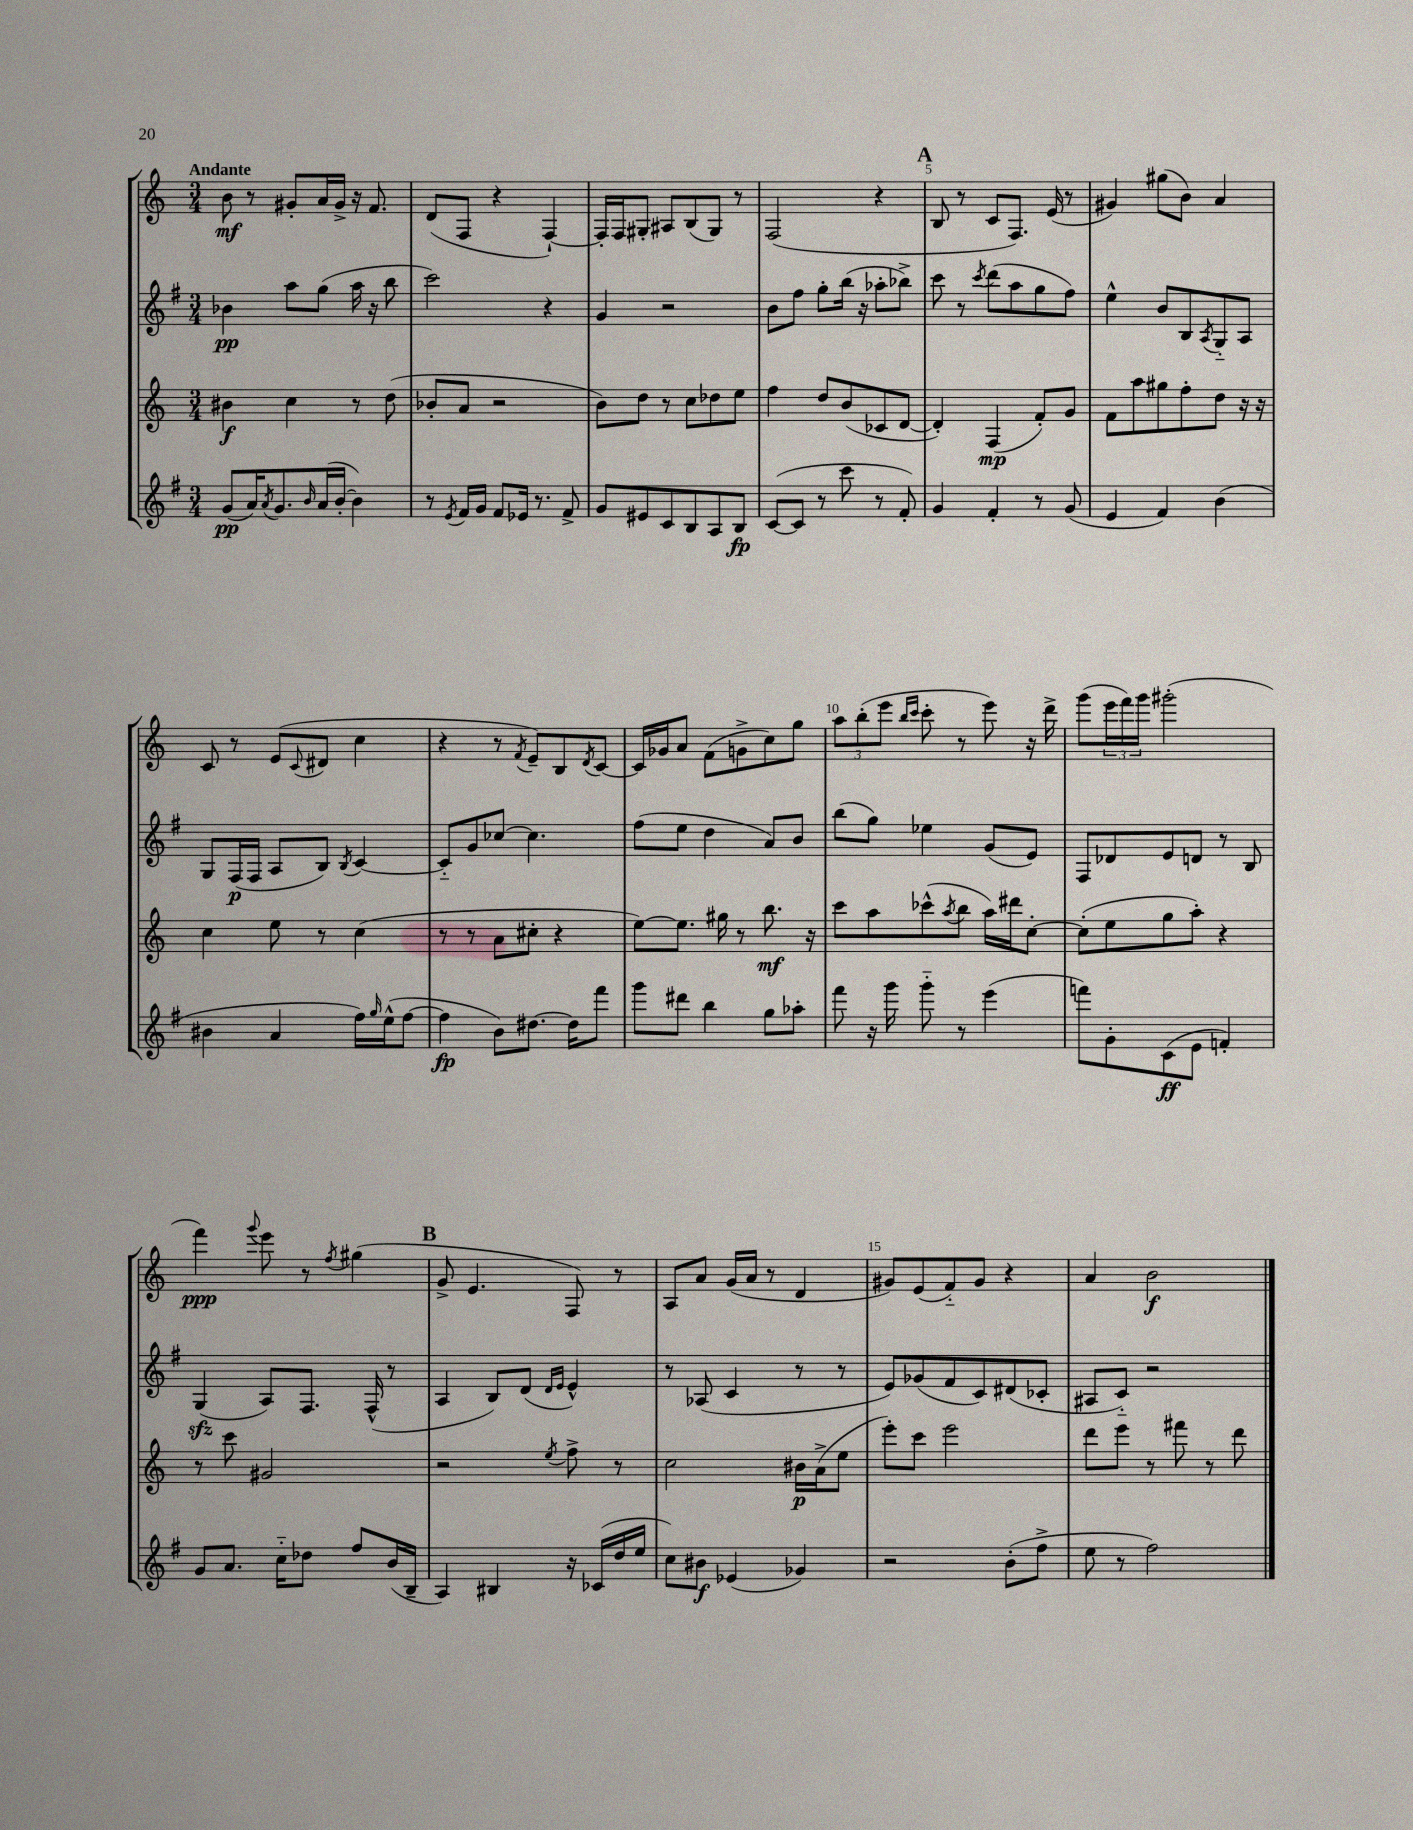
<<
\new StaffGroup <<
\new Staff = "s0" {
    \clef treble \key c \major \numericTimeSignature \time 3/4 \tempo "Andante"
    b'8\mf r8 gis'8-. a'16 gis'16-> r16 f'8. |
    d'8( f8 r4 f4~-!) |
    f16-. f16 gis8-. ais8 b8( gis8) r8 |
    f2( r4 |
    \mark \markup { \bold "A" } b8 r8 c'8 f8.) e'16( r8 |
    gis'4) gis''8( b'8) a'4 |
    c'8 r8 e'8( \appoggiatura { c'8 } dis'8 c''4 |
    r4 r8 \acciaccatura { f'8 } e'8--) b8 \acciaccatura { d'8 } c'8~ |
    c'16 ges'16 a'8 f'8( g'8-> c''8) g''8 |
    \tuplet 3/2 { a''8 b''8-.( e'''8 } \grace { b''16 c'''16 } c'''8-. r8 e'''8) r16 d'''16-> |
    g'''8( \tuplet 3/2 { e'''16 f'''16) g'''16 } gis'''2-.( |
    f'''4\ppp) \appoggiatura { g'''8 } e'''8 r8 \acciaccatura { f''8 } gis''4( |
    \mark \markup { \bold "B" } g'8-> e'4. f8) r8 |
    a8 a'8 g'16( a'16 r8 d'4 |
    gis'8) e'8( f'8-_) gis'8 r4 |
    a'4 b'2\f \bar "|." |
}
\new Staff = "s1" {
    \clef treble \key g \major \numericTimeSignature \time 3/4
    bes'4\pp a''8 g''8( a''16 r16 b''8 |
    c'''2) r4 |
    g'4 r2 |
    b'8 fis''8 g''8-. b''16( r16 aes''8-. bes''8->) |
    \mark \markup { \bold "A" } c'''8 r8 \acciaccatura { c'''8 } d'''8( a''8 g''8 fis''8) |
    e''4-^ b'8 b8 \acciaccatura { a8 } g8-_ a8 |
    g8 fis16\p( fis16 a8 b8) \acciaccatura { b8 } c'4~ |
    c'8-_ g'8 ces''8~ ces''4. |
    fis''8( e''8 d''4 a'8) b'8 |
    b''8( g''8) ees''4 g'8( e'8) |
    fis8 des'8 e'8 d'8 r8 b8 |
    g4\sfz( a8) fis8. fis16-^( r8 |
    \mark \markup { \bold "B" } a4 b8) d'8( \grace { d'16 e'16 } e'4-^) |
    r8 aes8( c'4 r8 r8 |
    e'8) ges'8( fis'8 c'8) dis'8( ces'8-. |
    ais8 c'8-_) r2 \bar "|." |
}
\new Staff = "s2" {
    \clef treble \key c \major \numericTimeSignature \time 3/4
    bis'4\f c''4 r8 d''8( |
    bes'8-. a'8 r2 |
    b'8) d''8 r8 c''8 des''8 e''8 |
    f''4 d''8 b'8( ces'8 d'8~ |
    \mark \markup { \bold "A" } d'4-.) f4\mp( f'8-.) g'8 |
    f'8 a''8 gis''8 f''8-. d''8 r16 r16 |
    c''4 e''8 r8 c''4( |
    r8 r8 a'8 cis''8-. r4 |
    e''8~) e''8. gis''16 r8 b''8.\mf r16 |
    c'''8 a''8 ces'''8-^( \acciaccatura { a''8 } b''8 a''16) dis'''16 c''8~-. |
    c''8-.( e''8 g''8 a''8-.) r4 |
    r8 c'''8 gis'2 |
    \mark \markup { \bold "B" } r2 \acciaccatura { e''8 } f''8-> r8 |
    c''2 bis'16\p a'16->( e''8 |
    e'''8-.) c'''8 e'''2 |
    d'''8 e'''8 r8 fis'''8 r8 d'''8 \bar "|." |
}
\new Staff = "s3" {
    \clef treble \key g \major \numericTimeSignature \time 3/4
    g'8\pp( a'16) \acciaccatura { a'8 } g'8. \grace { b'16 } a'16( b'16~-. b'4) |
    r8 \acciaccatura { e'8 } fis'16 g'16 fis'8 ees'16 r8. fis'8-> |
    g'8 eis'8 c'8 b8 a8 b8\fp |
    c'8~( c'8 r8 c'''8 r8 fis'8-.) |
    \mark \markup { \bold "A" } g'4 fis'4-. r8 g'8( |
    e'4 fis'4) b'4( |
    bis'4 a'4 fis''16) \grace { g''16 } e''16-^( fis''8~ |
    fis''4\fp b'8) dis''8.~ dis''16 fis'''8 |
    g'''8 dis'''8 b''4 g''8 aes''8-. |
    fis'''8 r16 g'''16 g'''8-_ r8 e'''4( |
    f'''8) g'8-. c'8\ff( e'8 f'4-.) |
    g'8 a'8. c''16-_ des''8 fis''8 b'16( b16-- |
    \mark \markup { \bold "B" } a4) bis4 r16 ces'16( d''16 e''16 |
    c''8) bis'8\f ees'4( ges'4) |
    r2 b'8-.( fis''8-> |
    e''8 r8 fis''2) \bar "|." |
}
>>
>>
\layout { \context { \Score \override BarNumber.break-visibility = ##(#f #t #t) barNumberVisibility = #(every-nth-bar-number-visible 5) } }
